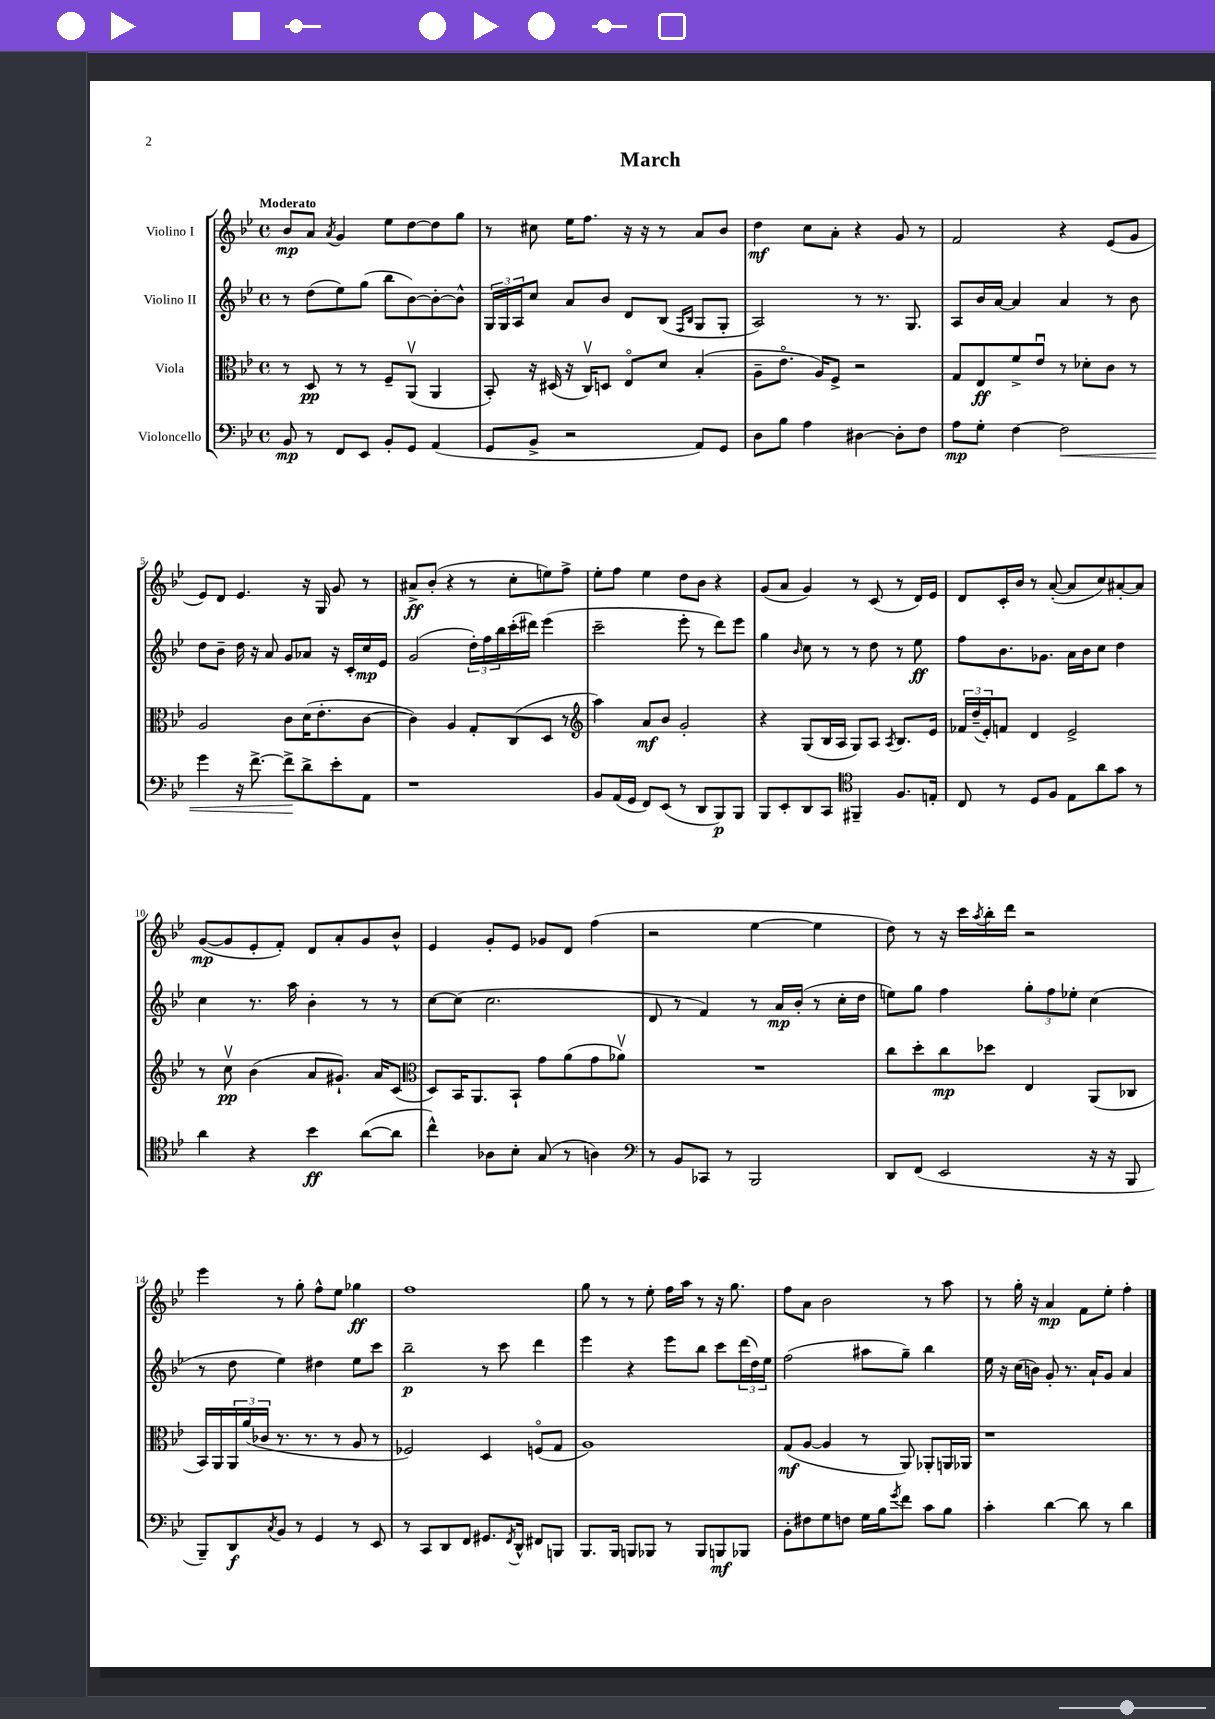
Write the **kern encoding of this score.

**kern	**dynam	**kern	**dynam	**kern	**dynam	**kern	**dynam
*part4	*part4	*part3	*part3	*part2	*part2	*part1	*part1
*staff4	*staff4	*staff3	*staff3	*staff2	*staff2	*staff1	*staff1
*I"Violoncello	*	*I"Viola	*	*I"Violino II	*	*I"Violino I	*
*clefF4	*	*clefC3	*	*clefG2	*	*clefG2	*
*k[b-e-]	*	*k[b-e-]	*	*k[b-e-]	*	*k[b-e-]	*
*M4/4	*	*M4/4	*	*M4/4	*	*M4/4	*
*met(c)	*	*met(c)	*	*met(c)	*	*met(c)	*
=1	=1	=1	=1	=1	=1	=1	=1
!	!	!	!	!	!	!LO:TX:a:B:t=Moderato	!
8BB-/	mp	8r	.	8r	.	8b-/L	mp
8r	.	8D/	pp	(8dd\L	.	8a/J	.
.	.	.	.	.	.	8qa/	.
8FF/L	.	8r	.	8ee-\)	.	4g/	.
8EE-/J	.	8r	.	(8gg\J	.	.	.
8BB-'/L	.	8F~/L	.	8bb-\L	.	8ee-\L	.
8GG/J	.	(8AAv/J	.	[8b-\)	.	[8dd\	.
(4AA/	.	4AA/	.	8b-'\_	.	8dd\]	.
.	.	.	.	8b-^^\J]	.	8gg\J	.
=2	=2	=2	=2	=2	=2	=2	=2
8GG/L	.	8BB-'/)	.	24G/LL	.	8r	.
.	.	.	.	24G/	.	.	.
.	.	.	.	24A/J	.	.	.
8BB-^/J	.	16r	.	8cc/J	.	8cc#X\	.
.	.	(16D#X/	.	.	.	.	.
2r	.	16r	.	8a/L	.	16ee-\KL	.
.	.	16Cv/KL)	.	.	.	8.ff\J	.
.	.	8Dn/J	.	8b-/J	.	.	.
.	.	8E-/L	.	8d/L	.	16r	.
.	.	.	.	.	.	16r	.
.	.	8d/J	.	(8B-/J	.	8r	.
.	.	.	.	16qqF/LL	.	.	.
.	.	.	.	16qqB-/JJ	.	.	.
8AA/L)	.	(4B-'/	.	8G/L	.	8a/L	.
8GG/J	.	.	.	8G'/J	.	8b-/J	.
=3	=3	=3	=3	=3	=3	=3	=3
8D\L	.	8A~\L	.	2A/)	.	4dd\	mf
8B-\J	.	8.e-\J	.	.	.	.	.
4A\	.	.	.	.	.	8cc\L	.
.	.	16A/KL)	.	.	.	.	.
.	.	8F^/J	.	.	.	8a'\J	.
[4D#X\	.	2r	.	8r	.	4r	.
.	.	.	.	8.r	.	.	.
8D#'\L]	.	.	.	.	.	8g/	.
.	.	.	.	8.G/	.	.	.
8F\J	.	.	.	.	.	8r	.
=4	=4	=4	=4	=4	=4	=4	=4
8A\L	mp	8G/L	.	8A/L	.	2f/	.
8G'\J	.	8E-/	ff	16b-/L	.	.	.
.	.	.	.	[16a/JJ	.	.	.
[4F\	.	8f^/	.	4a/]	.	.	.
.	.	8e-u/J	.	.	.	.	.
!	!LO:HP:b	!	!	!	!	!	!
2F\]	<	8r	.	4a/	.	4r	.
.	.	8d-X'\L	.	.	.	.	.
.	.	8c\J	.	8r	.	(8e-/L	.
.	.	8r	.	8b-\	.	8g/J	.
!!LO:LB:g=z
=5	=5	=5	=5	=5	=5	=5	=5
4g\	.	2A/	.	8dd\L	.	8e-/L)	.
.	.	.	.	8b-~\J	.	8d/J	.
16r	.	.	.	16dd\	.	4.e-/	.
[8.f^\	.	.	.	16r	.	.	.
.	.	.	.	8a/	.	.	.
8f^\L]	.	8c\L	.	8g/L	.	.	.
8d^\	[	(16d\K	.	8a-X/J	.	16r	.
.	.	8.e-'\	.	.	.	16G/	.
8e-'\	.	.	.	16r	.	8g/	.
.	.	.	.	16c'/LL	.	.	.
8AA\J	.	[8c\J	.	16cc/	mp	8r	.
.	.	.	.	16e-/JJ	.	.	.
=6	=6	=6	=6	=6	=6	=6	=6
1r	.	4c\])	.	(2g/	.	8a#X^/L	ff
.	.	.	.	.	.	(8b-'/J	.
.	.	4A/	.	.	.	4r	.
.	.	8G'/L	.	24dd'\LL)	.	8r	.
.	.	.	.	24ff\	.	.	.
.	.	.	.	24bb-\	.	.	.
.	.	(8C/	.	(16ccc'\	.	8cc'\L	.
.	.	.	.	16ddd#X\JJ)	.	.	.
.	.	8D/J	.	(4eee-\	.	8een\)	.
.	.	8r	.	.	.	8ff^\J	.
=7	=7	=7	=7	=7	=7	=7	=7
*	*	*clefG2	*	*	*	*	*
8BB-/L	.	4aa\)	.	2ccc~\	.	8ee-'\L	.
(16AA/L	.	.	.	.	.	8ff\J	.
16GG/JJ	.	.	.	.	.	.	.
8FF/L)	.	8a/L	mf	.	.	4ee-\	.
(8EE-/J	.	8b-/J	.	.	.	.	.
8r	.	2g'/	.	8eee-'\	.	8dd\L	.
8DD/L	.	.	.	8r	.	8b-\J	.
8BBB-/)	p	.	.	8ddd\L)	.	4r	.
8BBB-/J	.	.	.	8eee-\J	.	.	.
=8	=8	=8	=8	=8	=8	=8	=8
8BBB-/L	.	4r	.	4gg\	.	(8g/L	.
8EE-'/	.	.	.	.	.	8a/J	.
.	.	.	.	16qqb-/	.	.	.
8DD/	.	(8G/L	.	8cc\	.	4g/)	.
8CC/J	.	16B-/L	.	8r	.	.	.
.	.	16A/JJ	.	.	.	.	.
*clefC4	*	*	*	*	*	*	*
4FF#X~/	.	8G/L)	.	8r	.	8r	.
.	.	8A/J	.	8dd\	.	(8c/	.
.	.	8qA/	.	.	.	.	.
8.F/L	.	8.B-/L	.	8r	.	8r	.
.	.	.	.	8ee-\	ff	16d/LL)	.
16En'/Jk	.	16e-/Jk	.	.	.	16e-/JJ	.
=9	=9	=9	=9	=9	=9	=9	=9
8C/	.	24f-X/LL	.	8ff\L	.	8d/L	.
.	.	(24dd~/	.	.	.	.	.
.	.	24e-'/J)	.	.	.	.	.
8r	.	8fn/J	.	8.b-\	.	16c'/L	.
.	.	.	.	.	.	16b-/JJ	.
8D/L	.	4d/	.	.	.	8r	.
.	.	.	.	8.g-X\J	.	.	.
8F/J	.	.	.	.	.	([8a'/	.
8E-\L	.	2e-^/	.	16a\LL	.	8a/L]	.
.	.	.	.	16b-\J	.	.	.
8a\	.	.	.	8cc\J	.	8cc/)	.
8g\J	.	.	.	4dd\	.	[8a#X'/	.
8r	.	.	.	.	.	8a#/J]	.
!!LO:LB:g=z
=10	=10	=10	=10	=10	=10	=10	=10
4a\	.	8r	.	4cc\	.	([8g/L	mp
.	.	8ccv\	pp	.	.	8g/]	.
4r	.	(4b-\	.	8.r	.	8e-'/	.
.	.	.	.	.	.	8f'/J)	.
.	.	.	.	16aa\	.	.	.
4b-\	ff	8a/L	.	4b-'\	.	8d/L	.
.	.	8.g#X`/J)	.	.	.	8a'/	.
([8a\L	.	.	.	8r	.	8g/	.
.	.	16a/KL	.	.	.	.	.
8a\J]	.	(8c/J	.	8r	.	8b-^^/J	.
=11	=11	=11	=11	=11	=11	=11	=11
*	*	*clefC3	*	*	*	*	*
4cc^^\)	.	8D/L)	.	[8cc\L	.	4e-/	.
.	.	16BB-/K	.	(8cc\J]	.	.	.
.	.	8.AA/	.	.	.	.	.
8A-X\L	.	.	.	2.cc\	.	8g'/L	.
8B-'\J	.	8BB-`/J	.	.	.	8e-/J	.
(8G/	.	8g\L	.	.	.	8g-X/L	.
8r	.	(8a\	.	.	.	8d/J	.
4An\)	.	8g\	.	.	.	(4ff\	.
.	.	8a-Xv\J)	.	.	.	.	.
=12	=12	=12	=12	=12	=12	=12	=12
*clefF4	*	*	*	*	*	*	*
8r	.	1r	.	8d/	.	2r	.
8BB-/L	.	.	.	8r	.	.	.
8CC-X/J	.	.	.	4f/)	.	.	.
8r	.	.	.	.	.	.	.
2BBB-/	.	.	.	8r	.	[4ee-\	.
.	.	.	.	16a/LL	mp	.	.
.	.	.	.	(16b-'/JJ	.	.	.
.	.	.	.	8r	.	4ee-\]	.
.	.	.	.	16cc'\LL	.	.	.
.	.	.	.	16dd\JJ	.	.	.
=13	=13	=13	=13	=13	=13	=13	=13
8DD/L	.	8cc\L	.	8een\L)	.	8dd\)	.
(8FF/J	.	8dd'\	.	8gg\J	.	8r	.
2EE-/	.	8cc\	mp	4ff\	.	16r	.
.	.	.	.	.	.	16ccc\LL	.
.	.	.	.	.	.	8qaa/	.
.	.	8dd-X\J	.	.	.	16bb-'\	.
.	.	.	.	.	.	16ddd\JJ	.
.	.	4E-/	.	12gg'\L	.	2r	.
.	.	.	.	12ff\	.	.	.
.	.	.	.	12ee-X'\J	.	.	.
16r	.	(8AA/L	.	(4cc\	.	.	.
16r	.	.	.	.	.	.	.
8BBB-/	.	8C-X/J	.	.	.	.	.
!!LO:LB:g=z
=14	=14	=14	=14	=14	=14	=14	=14
8BBB-~/L)	.	16BB-/LL)	.	8r	.	4eee-\	.
.	.	16AA/	.	.	.	.	.
8DD/	f	24AA/	.	8dd\	.	.	.
.	.	(24a/	.	.	.	.	.
.	.	24c-X/JJ	.	.	.	.	.
8qC/	.	.	.	.	.	.	.
8BB-/J	.	8.r	.	4ee-\)	.	8r	.
8r	.	.	.	.	.	8gg'\	.
.	.	8.r	.	.	.	.	.
4GG/	.	.	.	4dd#X\	.	8ff^^\L	.
.	.	8r	.	.	.	8ee-\J	.
8r	.	8A/	.	8ee-\L	.	4gg-X\	ff
8EE-/	.	8r	.	8ccc\J	.	.	.
=15	=15	=15	=15	=15	=15	=15	=15
8r	.	2F-X/)	.	2bb-~\	p	1ff	.
8CC/L	.	.	.	.	.	.	.
8DD/	.	.	.	.	.	.	.
8FF/J	.	.	.	.	.	.	.
8.GG#X/L	.	4D/	.	8r	.	.	.
.	.	.	.	8ccc\	.	.	.
8qFF/	.	.	.	.	.	.	.
16DD^^/Jk	.	.	.	.	.	.	.
8FF#X/L	.	(8Fn/L	.	4ddd\	.	.	.
8BBBn/J	.	8G/J	.	.	.	.	.
=16	=16	=16	=16	=16	=16	=16	=16
8.BBB-/L	.	1A)	.	4eee-\	.	8gg\	.
.	.	.	.	.	.	8r	.
16BBB-/Jk	.	.	.	.	.	.	.
8BBBn/L	.	.	.	4r	.	8r	.
8BBB-X/J	.	.	.	.	.	8ee-'\	.
8r	.	.	.	8eee-\L	.	16ff\LL	.
.	.	.	.	.	.	16aa\JJ	.
8BBB-/L	.	.	.	8bb-\J	.	8r	.
8BBBn/	mf	.	.	8ccc\L	.	16r	.
.	.	.	.	.	.	8.gg\	.
8BBB-X/J	.	.	.	(24ddd\L	.	.	.
.	.	.	.	24dd\)	.	.	.
.	.	.	.	24ee-\JJ	.	.	.
=17	=17	=17	=17	=17	=17	=17	=17
8BB-'\L	.	(8G/L	mf	(2ff\	.	8ff\L	.
8F#X\	.	[8A/J	.	.	.	8a\J	.
8G\	.	4A/]	.	.	.	2b-\	.
8Fn\J	.	.	.	.	.	.	.
16G\LL	.	8r	.	8aa#X\L	.	.	.
16B-\J	.	.	.	.	.	.	.
8qg/	.	.	.	.	.	.	.
8f\J	.	8AA/)	.	8gg~\J)	.	.	.
8c\L	.	8AA-X'/L	.	4bb-\	.	8r	.
8B-\J	.	16AAn/L	.	.	.	8aa\	.
.	.	16AA-X/JJ	.	.	.	.	.
=18	=18	=18	=18	=18	=18	=18	=18
4c'\	.	1r	.	16ee-\	.	8r	.
.	.	.	.	16r	.	.	.
.	.	.	.	(16cc\LL	.	16gg'\	.
.	.	.	.	16bn\JJ)	.	16r	.
[4d\	.	.	.	8g'/	.	4a/	mp
.	.	.	.	8.r	.	.	.
8d\]	.	.	.	.	.	8f\L	.
.	.	.	.	16a`/KL	.	.	.
8r	.	.	.	8g/J	.	8ee-'\J	.
4d\	.	.	.	4a/	.	4ff'\	.
==	==	==	==	==	==	==	==
*-	*-	*-	*-	*-	*-	*-	*-
